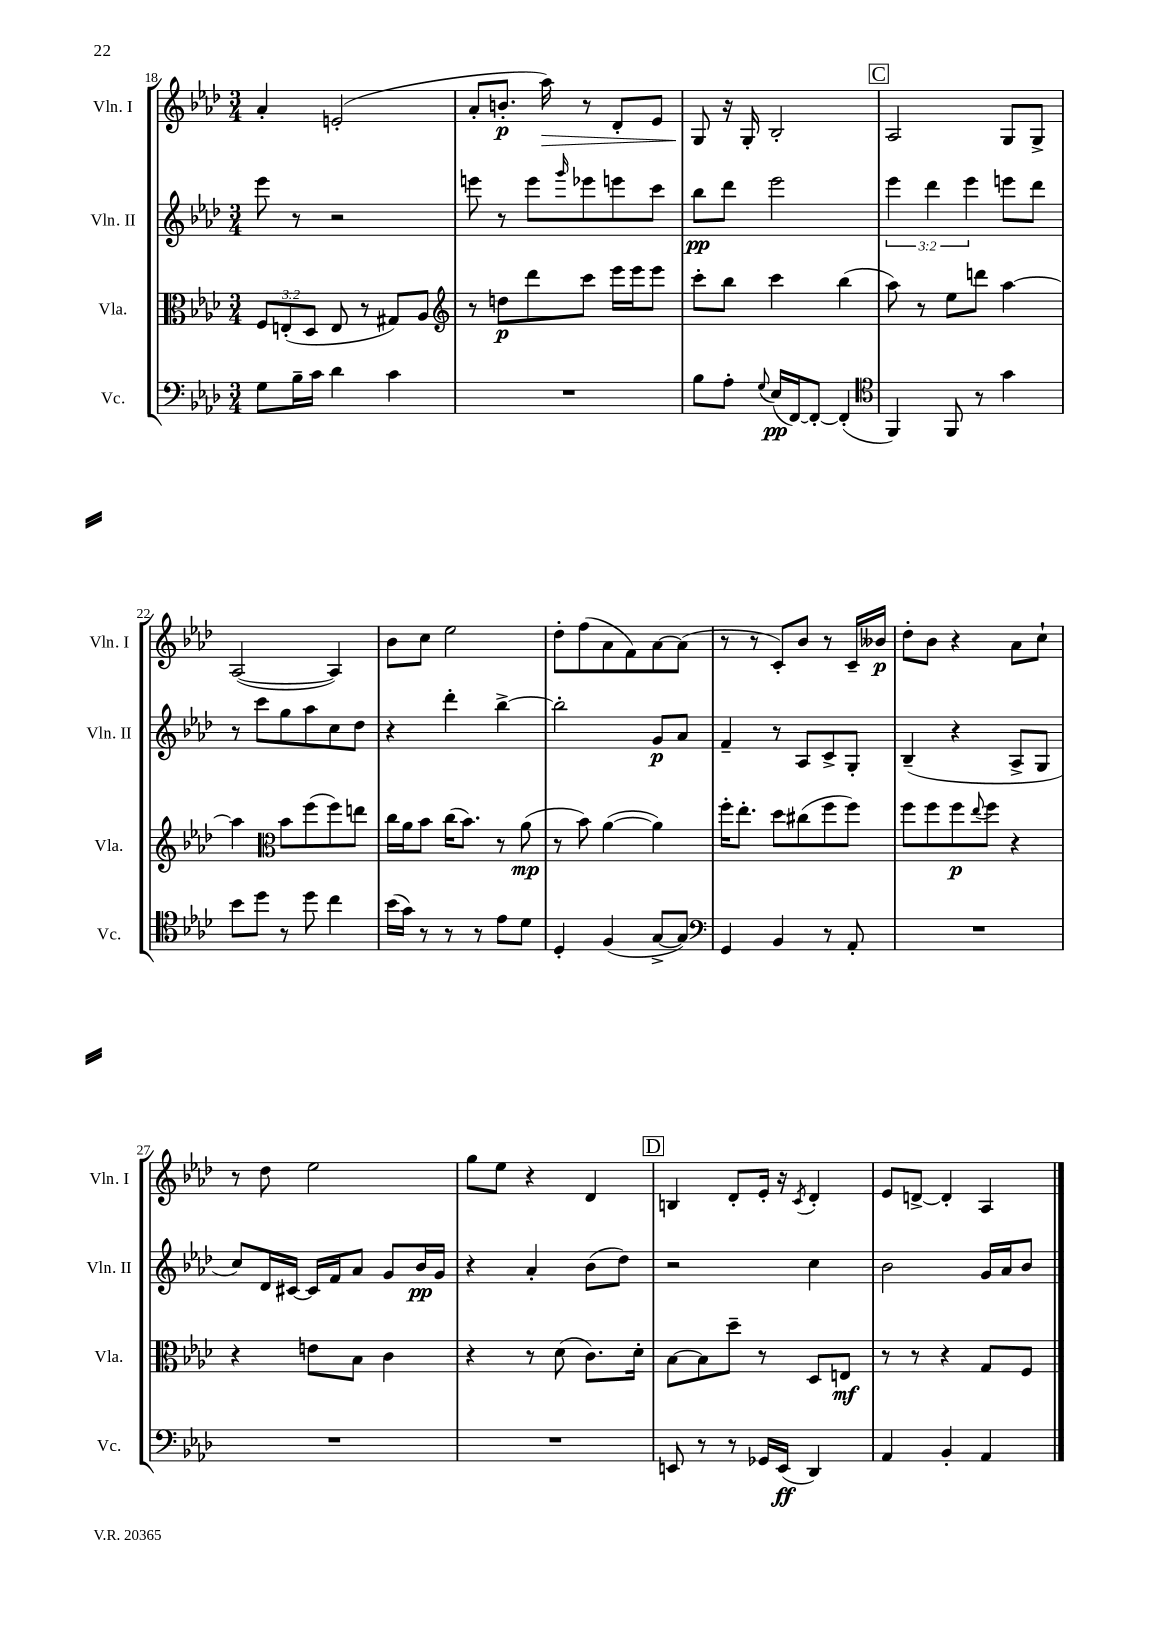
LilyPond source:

<<
\new StaffGroup <<
\new Staff = "s0" \with { instrumentName = "Vln. I" shortInstrumentName = "Vln. I" } {
    \clef treble \key aes \major \numericTimeSignature \time 3/4
    aes'4-. e'2-.( |
    aes'8-. b'8.-.\p aes''16\>) r8 des'8-. ees'8 |
    g8\! r16 g16-. bes2-. |
    \mark \markup { \box "C" } aes2 g8 g8-> |
    aes2~( aes4) |
    bes'8 c''8 ees''2 |
    des''8-. f''8( aes'8 f'8) aes'8~ aes'8( |
    r8 r8 c'8-.) bes'8 r8 c'16-- beses'16\p |
    des''8-. bes'8 r4 aes'8 c''8-! |
    r8 des''8 ees''2 |
    g''8 ees''8 r4 des'4 |
    \mark \markup { \box "D" } b4 des'8-. ees'16-. r16 \acciaccatura { c'8 } des'4-. |
    ees'8 d'8~-> d'4-. aes4 \bar "|." |
}
\new Staff = "s1" \with { instrumentName = "Vln. II" shortInstrumentName = "Vln. II" } {
    \clef treble \key aes \major \numericTimeSignature \time 3/4 \override Staff.TupletNumber.text = #tuplet-number::calc-fraction-text
    ees'''8 r8 r2 |
    e'''8 r8 e'''8 \grace { g'''16 } ees'''8 e'''8 c'''8 |
    bes''8\pp des'''8 ees'''2 |
    \mark \markup { \box "C" } \tuplet 3/2 { ees'''4 des'''4 ees'''4 } e'''8 des'''8 |
    r8 c'''8 g''8 aes''8 c''8 des''8 |
    r4 des'''4-. bes''4~-> |
    bes''2-. g'8\p aes'8 |
    f'4-- r8 aes8 c'8-> g8-. |
    bes4--( r4 aes8-> g8 |
    c''8) des'16 cis'16~ cis'16 f'16 aes'8 g'8 bes'16\pp g'16 |
    r4 aes'4-. bes'8( des''8) |
    \mark \markup { \box "D" } r2 c''4 |
    bes'2 g'16 aes'16 bes'8 \bar "|." |
}
\new Staff = "s2" \with { instrumentName = "Vla." shortInstrumentName = "Vla." } {
    \clef alto \key aes \major \numericTimeSignature \time 3/4 \override Staff.TupletNumber.text = #tuplet-number::calc-fraction-text
    \tuplet 3/2 { f8 e8-.( des8 } e8 r8 gis8) aes8 |
    \clef treble r8 d''8\p des'''8 c'''8 ees'''16 ees'''16 ees'''8 |
    c'''8-. bes''8 c'''4 bes''4( |
    \mark \markup { \box "C" } aes''8) r8 ees''8 d'''8 aes''4~ |
    aes''4 \clef alto bes'8 f''8( f''8) e''8 |
    c''16 aes'16 bes'8 c''16( bes'8.) r8 aes'8\mp( |
    r8 bes'8) aes'4~( aes'4) |
    f''16-. ees''8.-. des''8 cis''8( f''8 f''8) |
    f''8 f''8 f''8\p \appoggiatura { ees''8 } f''8 r4 |
    r4 e'8 bes8 c'4 |
    r4 r8 des'8( c'8.) des'16-. |
    \mark \markup { \box "D" } bes8~ bes8 des''8-- r8 des8 e8\mf |
    r8 r8 r4 g8 f8 \bar "|." |
}
\new Staff = "s3" \with { instrumentName = "Vc." shortInstrumentName = "Vc." } {
    \clef bass \key aes \major \numericTimeSignature \time 3/4
    g8 bes16-- c'16 des'4 c'4 |
    R2. |
    bes8 aes8-. \appoggiatura { g8 } ees16\pp( f,16~) f,8~-. f,4-.( |
    \mark \markup { \box "C" } \clef tenor f,4) f,8 r8 g'4 |
    bes'8 des''8 r8 des''8 c''4 |
    bes'16( g'16) r8 r8 r8 ees'8 des'8 |
    des4-. f4( g8~-> g8) |
    \clef bass g,4 bes,4 r8 aes,8-. |
    R2. |
    R2. |
    R2. |
    \mark \markup { \box "D" } e,8 r8 r8 ges,16 e,16\ff( des,4) |
    aes,4 bes,4-. aes,4 \bar "|." |
}
>>
>>
\layout { \context { \Score currentBarNumber = #18 } }
